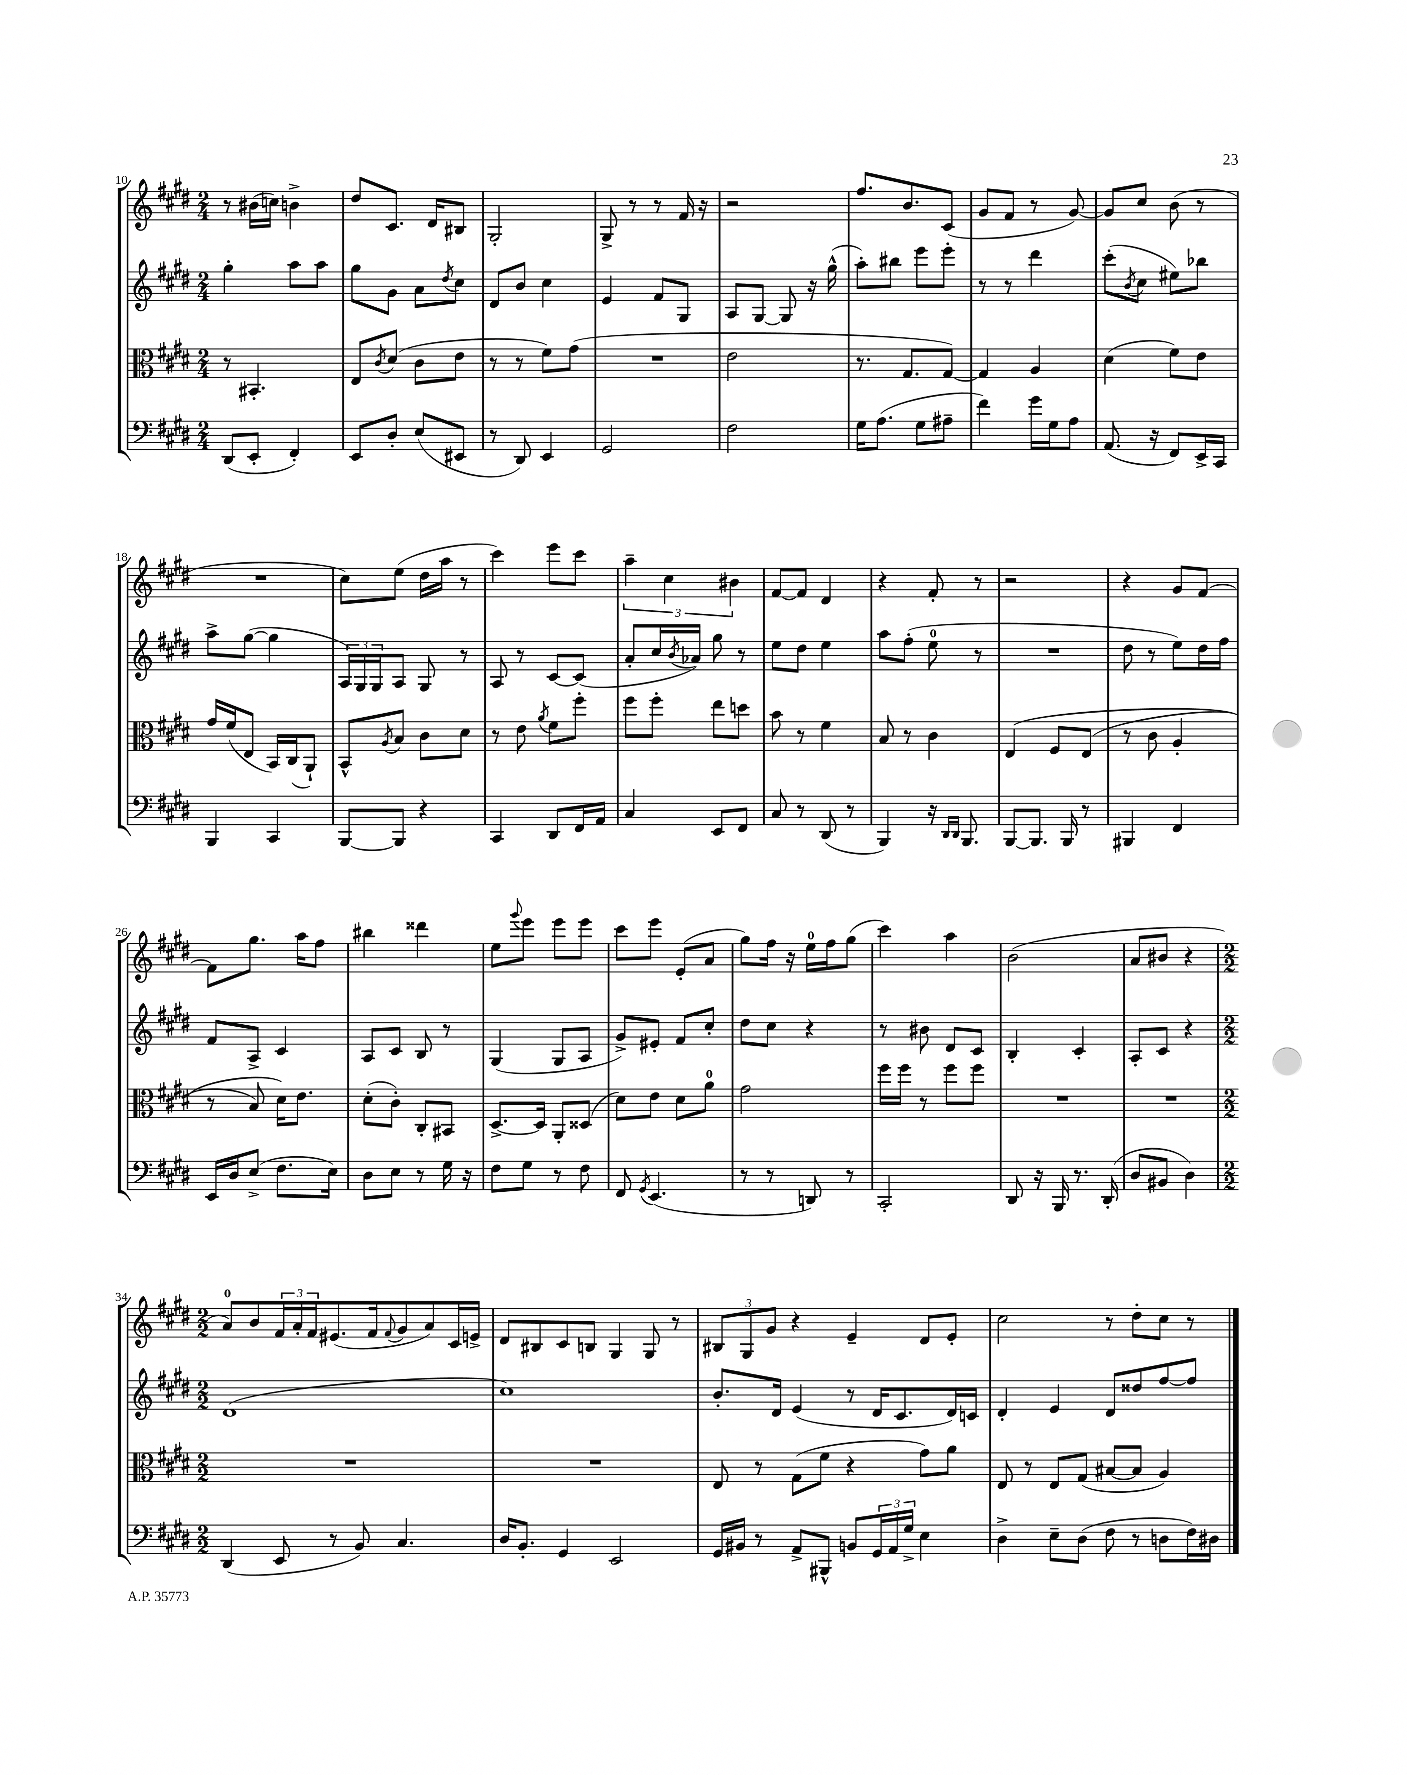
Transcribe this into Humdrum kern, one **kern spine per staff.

**kern	**kern	**kern	**kern
*staff4	*staff3	*staff2	*staff1
*clefF4	*clefC3	*clefG2	*clefG2
*k[f#c#g#d#]	*k[f#c#g#d#]	*k[f#c#g#d#]	*k[f#c#g#d#]
*M2/4	*M2/4	*M2/4	*M2/4
(8DD#/L	8r	4gg#'\	8r
8EE'/J	4.BB#'/	.	(16b#\LL
.	.	.	16cc\JJ)
4FF#'/)	.	8aa\L	4b^\
.	.	8aa\J	.
=	=	=	=
8EE/L	8E/L	8gg#\L	8dd#/L
.	8qc#/	.	.
8D#'/J	(8d#/J	8g#\J	8.c#/J
(8E/L	8c#\L	8a\L	.
.	.	.	16d#/LK
.	.	8qdd#/	.
8EE#/J	8e\J	8cc#\J	8B#/J
=	=	=	=
8r	8r	8d#/L	2G#'/
8DD#/)	8r	8b/J	.
4EE/	8f#\L)	4cc#\	.
.	(8g#\J	.	.
=	=	=	=
2GG#/	2r	4e/	8G#^/
.	.	.	8r
.	.	8f#/L	8r
.	.	8G#/J	16f#/
.	.	.	16r
=	=	=	=
2F#\	2e\	8A/L	2r
.	.	[8G#/J	.
.	.	8G#/]	.
.	.	16r	.
.	.	(16gg#^^\	.
=	=	=	=
16G#\LK	8.r	8aa'\L)	8.ff#/L
(8.A\J	.	.	.
.	.	8bb#\J	.
.	8.G#/L	.	8.b/
8G#\L	.	8eee\L	.
8A#~\J	[8G#/J)	8eee'\J	(8c#/J
=	=	=	=
4f#\)	4G#/]	8r	8g#/L
.	.	8r	8f#/J
16g#\LL	4A/	4ddd#\	8r
16G#\J	.	.	.
8A\J	.	.	[8g#/)
=	=	=	=
(8.AA/	(4d#\	(8ccc#'\L	8g#/]L
.	.	8qb/	.
.	.	8cc#\J	8cc#/J
16r	.	.	.
8FF#/L)	8f#\L)	8ee#\L)	(8b\
16EE^/L	8e\J	8bb-\J	8r
16CC#/JJ	.	.	.
=	=	=	=
4BBB/	16g#/LL	8aa^\L	2r
.	(16f#/J	.	.
.	8E/J	([8gg#\J	.
4CC#/	16BB/LL)	4gg#\]	.
.	(16C#/J	.	.
.	8AA`/J)	.	.
=	=	=	=
[8BBB/L	8BB^^/L	24A/LL)	8cc#\L)
.	.	24G#/	.
.	.	24G#/J	.
.	8qA/	.	.
8BBB/]J	8B/J	8A/J	(8ee\J
4r	8c#\L	8G#/	16dd#\LL
.	.	.	16aa\JJ
.	8d#\J	8r	8r
=	=	=	=
4CC#/	8r	8A/	4ccc#\)
.	8e\	8r	.
.	8qa/	.	.
8DD#/L	8f#\L	[8c#/L	8eee\L
16FF#/L	8ff#'\J	(8c#/]J	8ccc#\J
16AA/JJ	.	.	.
=	=	=	=
4C#/	8ff#\L	8a'/L	6aa~\
.	8ff#'\J	16cc#/L	.
.	.	.	6cc#\
.	.	8qb/	.
.	.	16a-/JJ)	.
8EE/L	8ee\L	8gg#\	.
.	.	.	6b#\
8FF#/J	8dd\J	8r	.
=	=	=	=
8C#/	8b\	8ee\L	[8f#/L
8r	8r	8dd#\J	8f#/]J
(8DD#/	4f#\	4ee\	4d#/
8r	.	.	.
=	=	=	=
4BBB/)	8B/	8aa\L	4r
.	8r	(8ff#'\J	.
16r	4c#\	8ee\	8f#'/
16qqDD#/LL	.	.	.
16qqDD#/JJ	.	.	.
8.BBB/	.	.	.
.	.	8r	8r
=	=	=	=
[8BBB/L	&(4E/	2r	2r
8.BBB/]J	.	.	.
.	8F#/L	.	.
16BBB/	.	.	.
8r	(8E/J	.	.
=	=	=	=
4BBB#/	8r	8dd#\	4r
.	8c#\	8r	.
4FF#/	4A'/	8ee\L)	8g#/L
.	.	16dd#\L	[8f#/J
.	.	16ff#\JJ	.
=	=	=	=
16EE/LL	8r	8f#/L	8f#\]L
16D#/J	.	.	.
(8E^/J	8B/)	8A^/J	8.gg#\J
8.F#\L	16d#\LK&)	4c#/	.
.	8.e\J	.	16aa\LK
.	.	.	8ff#\J
16E\Jk)	.	.	.
=	=	=	=
8D#\L	(8d#'\L	8A/L	4bb#\
8E\J	8c#'\J)	8c#/J	.
8r	8C#'/L	8B/	4ddd##\
16G#\	8BB#/J	8r	.
16r	.	.	.
=	=	=	=
8F#\L	[8.D#^/L	(4G#/	8ee\L
.	.	.	8qqggg#/
8G#\J	.	.	8eee\J
.	16D#/]Jk	.	.
8r	8AA'/L	8G#/L	8eee\L
8F#\	(8D##/J	8A/J	8eee\J
=	=	=	=
8FF#/	8d#\L)	8g#^/L)	8ccc#\L
8qGG#/	.	.	.
(4.EE/	8e\J	8e#'/J	8eee\J
.	8d#\L	8f#/L	(8e'/L
.	8a\J	8cc#'/J	8a/J
=	=	=	=
8r	2g#\	8dd#\L	8gg#\L)
8r	.	8cc#\J	16ff#\Jk
.	.	.	16r
8DD/)	.	4r	16ee\LL
.	.	.	16ff#\J
8r	.	.	(8gg#\J
=	=	=	=
2CC#'/	16ff#\LL	8r	4ccc#\)
.	16ff#\JJ	.	.
.	8r	8b#\	.
.	8ff#\L	8d#/L	4aa\
.	8ff#\J	8c#/J	.
=	=	=	=
8DD#/	2r	4B'/	(2b\
16r	.	.	.
16BBB/	.	.	.
8.r	.	4c#'/	.
(16DD#'/	.	.	.
=	=	=	=
8D#/L	2r	8A'/L	8a/L
8BB#/J	.	8c#/J	8b#/J
4D#\)	.	4r	4r
=	=	=	=
*M2/2	*M2/2	*M2/2	*M2/2
(4DD#/	1r	(1d#	8a/L)
.	.	.	8b/
8EE/	.	.	24f#/L
.	.	.	24a'/
.	.	.	24f#/J
8r	.	.	(8.e#/
8BB/)	.	.	.
.	.	.	16f#/k
.	.	.	8qqf#/
4.C#/	.	.	8g#/
.	.	.	8a/)
.	.	.	16c#/L
.	.	.	16e^/JJ
=	=	=	=
16D#/LK	1r	1cc#)	8d#/L
8.BB'/J	.	.	.
.	.	.	8B#/
4GG#/	.	.	8c#/
.	.	.	8B/J
2EE/	.	.	4G#/
.	.	.	8G#/
.	.	.	8r
=	=	=	=
16GG#/LL	8E/	8.b'/L	12B#/L
16BB#/JJ	.	.	.
.	.	.	12G#/
8r	8r	.	.
.	.	.	12g#/J
.	.	16d#/Jk	.
8AA^/L	(8G#\L	(4e/	4r
8BBB#^^/J	8f#\J	.	.
8BB/L	4r	8r	4e~/
24GG#/L	.	16d#/LK	.
24AA/	.	.	.
.	.	8.c#/	.
24G#^/JJ	.	.	.
4E\	8g#\L)	.	8d#/L
.	8a\J	16d#/L)	8e'/J
.	.	16c/JJ	.
=	=	=	=
4D#^\	8E/	4d#'/	2cc#\
.	8r	.	.
8E~\L	8E/L	4e/	.
(8D#\J	(8G#/J	.	.
8F#\	[8B#/L	8d#/L	8r
8r	8B#/]J	8dd##/	8dd#'\L
8D\L	4A/)	[8ff#/	8cc#\J
16F#\L)	.	8ff#/]J	8r
16D#\JJ	.	.	.
==	==	==	==
*-	*-	*-	*-
